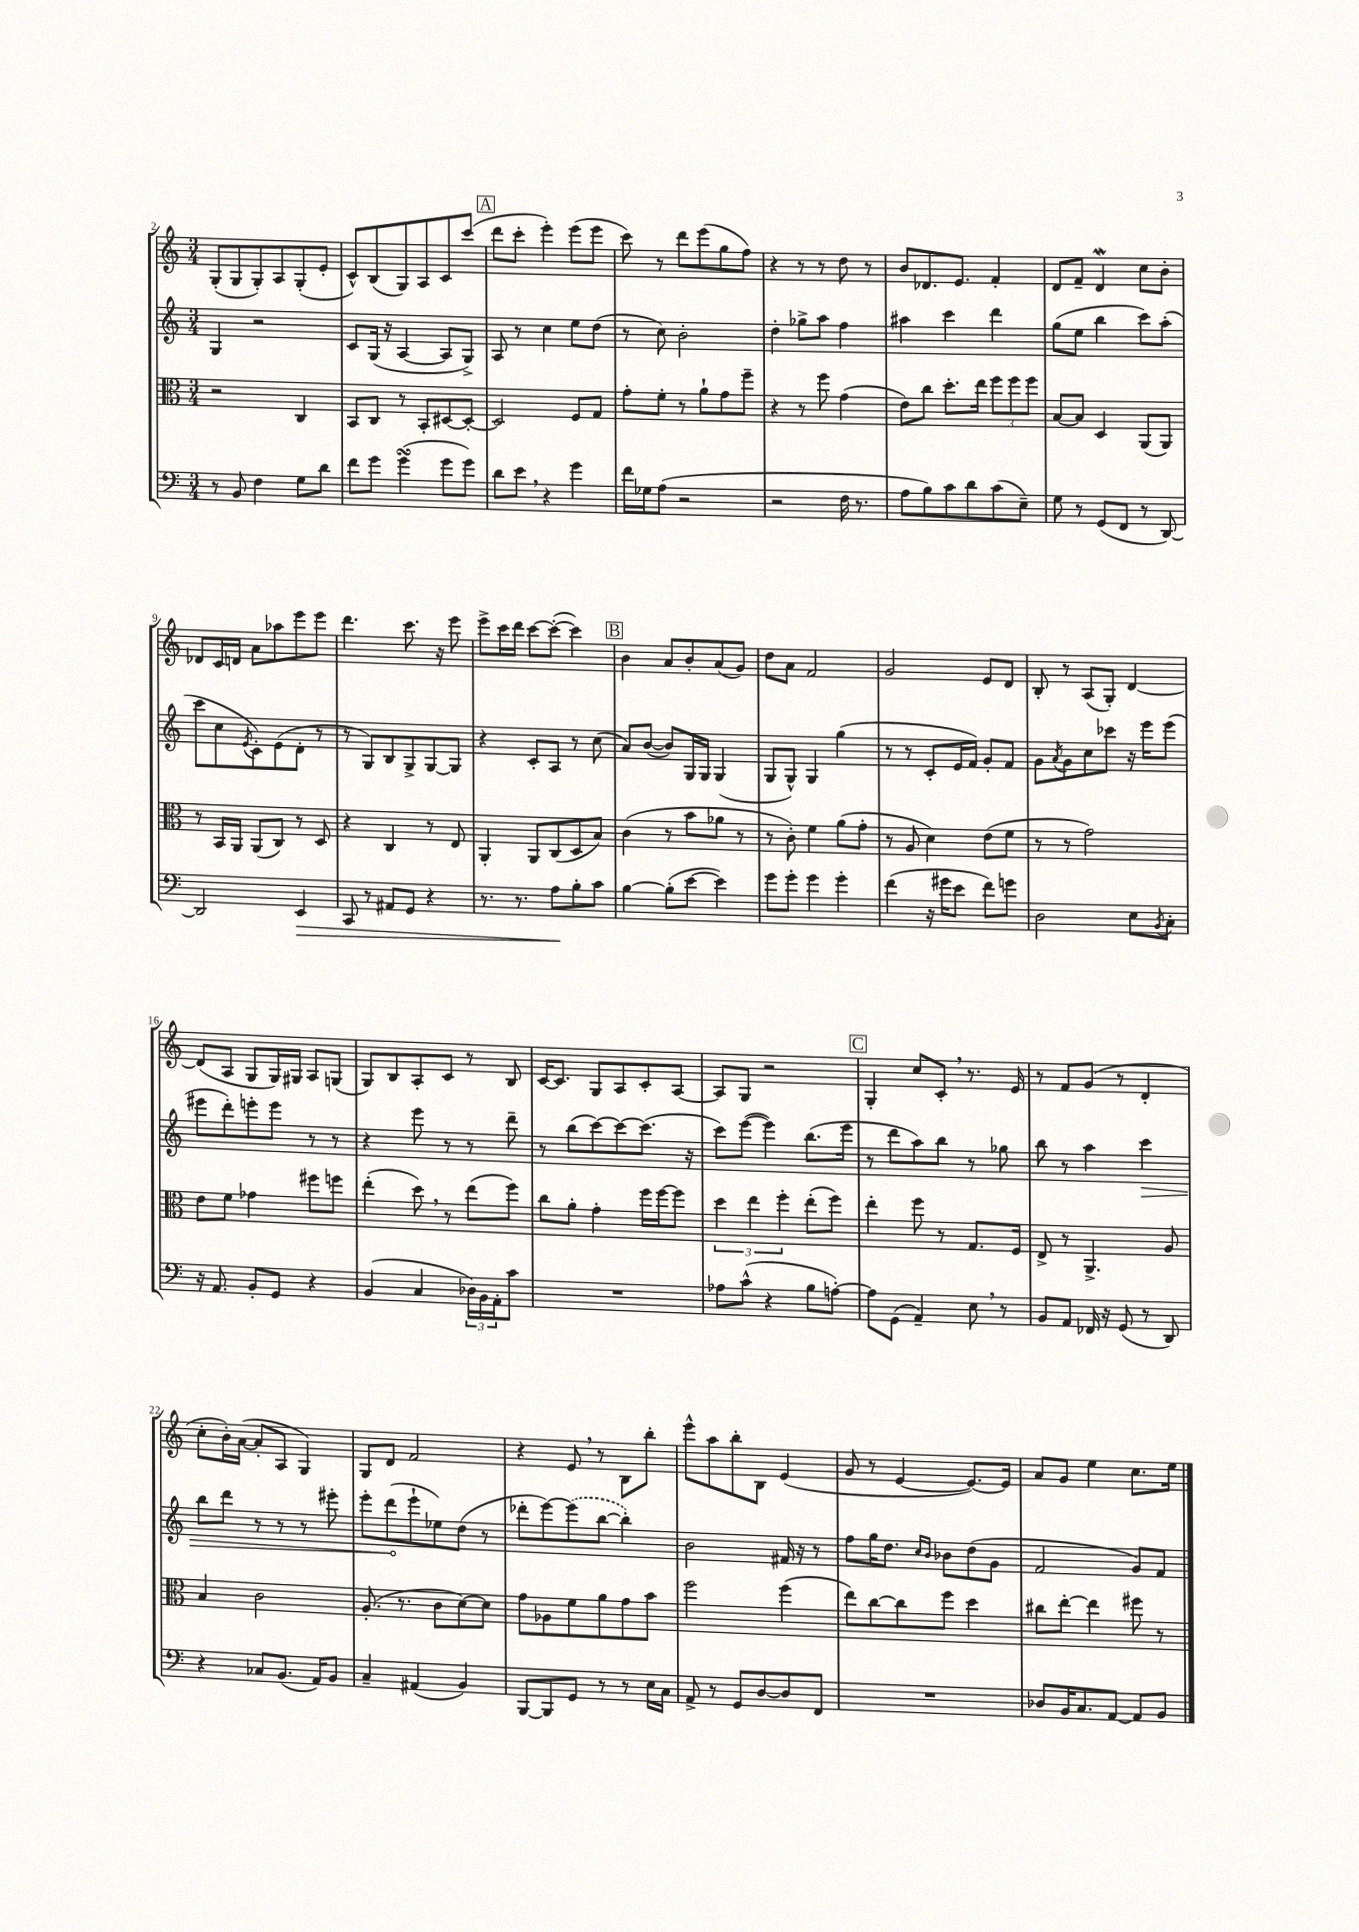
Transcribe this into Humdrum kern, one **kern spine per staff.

**kern	**dynam	**kern	**kern	**dynam	**kern
*part4	*part4	*part3	*part2	*part2	*part1
*staff4	*staff4	*staff3	*staff2	*staff2	*staff1
*clefF4	*	*clefC3	*clefG2	*	*clefG2
*k[]	*	*k[]	*k[]	*	*k[]
*M3/4	*	*M3/4	*M3/4	*	*M3/4
=2	=2	=2	=2	=2	=2
8r	.	2r	4G/	.	(8G'/L
8BB/	.	.	.	.	8G/
4F\	.	.	2r	.	8G'/)
.	.	.	.	.	8A/
8G\L	.	4C/	.	.	(8G'/
8d\J	.	.	.	.	8e'/J
=3	=3	=3	=3	=3	=3
8f\L	.	8BB/L	8c/L	.	8c^^/L)
8g\J	.	8C/J	(16G/Jk	.	(8B/
.	.	.	16r	.	.
(4gsSSS\	.	8r	[4A/	.	8G/)
.	.	8BB'/L	.	.	8A/
8g\L	.	[8D#X/	8A/L]	.	8c/
8g\J)	.	8D#'/J_	8G^/J)	.	(8ccc/J
!!LO:REH:place=s1:t=A
=4	=4	=4	=4	=4	=4
8d\L	.	2D#/]	8A/	.	8ddd\L
8e,\J	.	.	8r	.	8ccc'\J
4r	.	.	4cc\	.	4eee'\)
4g\	.	8F/L	8ee\L	.	(8eee\L
.	.	8G/J	(8dd\J	.	8eee\J
=5	=5	=5	=5	=5	=5
16f\LL	.	8g'\L	8r	.	8ccc\)
16G-X\J	.	.	.	.	.
(8A\J	.	8f'\J	8cc\)	.	8r
2r	.	8r	2b'\	.	8ddd\L
.	.	8a`\L	.	.	(8eee\
.	.	8g\	.	.	8gg\
.	.	8ff~\J	.	.	8ff\J)
=6	=6	=6	=6	=6	=6
2r	.	4r	4dd'\	.	4r
.	.	8r	8gg-X^\L	.	8r
.	.	8ff\	8aa\J	.	8r
16F\	.	(4g\	4ff\	.	8dd\
8.r	.	.	.	.	.
.	.	.	.	.	8r
=7	=7	=7	=7	=7	=7
8A\L	.	8e\L)	4aa#X\	.	8b/L
8B\)	.	8cc\J	.	.	8.d-X/
8c\	.	8.dd'\L	4ccc\	.	.
.	.	.	.	.	8.e/J
8d\	.	.	.	.	.
.	.	16ee\Jk	.	.	.
(8c\	.	12ff\L	4ddd\	.	4f'/
.	.	12ff\	.	.	.
8E~\J)	.	.	.	.	.
.	.	12ff\J	.	.	.
=8	=8	=8	=8	=8	=8
8G\	.	[8B/L	(8gg\L	.	8d/L
8r	.	8B/J]	8ee\J	.	8f~/J
(8GG/L	.	4D/	4bb\	.	4dW/
8FF/J	.	.	.	.	.
8r	.	(8AA/L	8ccc\L)	.	8cc\L
[8DD/)	.	8AA/J)	(8aa'\J	.	8b'\J
!!LO:LB:g=z
=9	=9	=9	=9	=9	=9
2DD/]	.	8r	8ccc\L	.	8d-X/L
.	.	16BB/LL	8cc\	.	16c/L
.	.	16AA/JJ	.	.	16dn/JJ
.	.	.	8qe/	.	.
.	.	(8AA/L	8c'\)	.	8a\L
.	.	8C/J)	(8e\	.	8aa-X\
!	!LO:HP:b	!	!	!	!
4EE/	>	8r	8d'\J	.	8eee\
.	.	8D/	8r	.	8eee\J
=10	=10	=10	=10	=10	=10
8CC/	.	4r	8r	.	4.ddd\
8r	.	.	8G/L)	.	.
8AA#X/L	.	4C/	8B/	.	.
8GG/J	.	.	8G^/	.	8.ccc\
4r	.	8r	[8G/	.	.
.	.	.	.	.	16r
.	.	8E/	8G/J]	.	8eee\
=11	=11	=11	=11	=11	=11
8.r	.	4AA'/	4r	.	8eee^\L
.	.	.	.	.	16ccc\L
8.r	.	.	.	.	16ddd\JJ
.	.	8AA/L	8c'/L	.	[8ccc\L
8A\L	.	(8C/	8A/J	.	(8ccc'\J_
8B'\	]	8D/	8r	.	4ccc\])
8c\J	.	8B/J)	(8cc\	.	.
!!LO:REH:place=s1:t=B
=12	=12	=12	=12	=12	=12
[4B\	.	(4c\	8a/L)	.	4b\
.	.	.	([8b/J	.	.
(8B'\L]	.	8r	8b/L])	.	8a/L
[8e\J	.	8b\L	16G/L	.	8b'/
.	.	.	16G/JJ	.	.
4e\])	.	8a-X\J	(4G/	.	(8a/
.	.	8r	.	.	8g/J)
=13	=13	=13	=13	=13	=13
8g\L	.	8r	8G/L	.	8dd\L
8g'\J	.	8c'\)	8G^^/J)	.	8a\J
4g\	.	4f\	4G/	.	2f/
4g'\	.	(8a\L	(4gg\	.	.
.	.	8g'\J	.	.	.
=14	=14	=14	=14	=14	=14
(4f\	.	8r	8r	.	2g/
.	.	8A/	8r	.	.
16r	.	4d\)	8c'/L	.	.
16g#X\KL	.	.	.	.	.
8e\J	.	.	16e/L	.	.
.	.	.	16f/JJ)	.	.
8f\L)	.	(8e\L	8g'/L	.	8e/L
8gn\J	.	8f\J	8f/J	.	8d/J
=15	=15	=15	=15	=15	=15
2D\	.	8r	8g\L	.	8B'/
.	.	.	8qa/	.	.
.	.	8r	8g\	.	8r
.	.	2g\)	8cc\	.	(8A/L
.	.	.	8ccc-X\J	.	8G'/J)
8E\L	.	.	16r	.	[4d/
.	.	.	16eee\KL	.	.
8qBB/	.	.	.	.	.
8C'\J	.	.	(8eee\J	.	.
!!LO:LB:g=z
=16	=16	=16	=16	=16	=16
16r	.	8e\L	8eee#X\L	.	(8d/L]
8.AA/	.	.	.	.	.
.	.	8f\J	8ddd'\)	.	8A/J
8BB'/L	.	4g-X\	8eeen'\	.	8G/L
8GG/J	.	.	8eee\J	.	16G/L)
.	.	.	.	.	16G#X/JJ
4r	.	8ff#X\L	8r	.	8A/L
.	.	8ffn\J	8r	.	(8Gn/J
=17	=17	=17	=17	=17	=17
(4BB/	.	(4ee'\	4r	.	8G/L)
.	.	.	.	.	8B/
4C/	.	8dd,\)	8eee\	.	8A'/
.	.	8r	8r	.	8c/J
24D-X\LL)	.	(8ee\L	8r	.	8r
24BB\	.	.	.	.	.
24AA'\J	.	.	.	.	.
8c\J	.	8ff\J)	8ddd~\	.	8B/
=18	=18	=18	=18	=18	=18
2.r	.	8cc\L	8r	.	[16c/KL
.	.	.	.	.	8.c/J]
.	.	8a'\J	(8bb\L	.	.
.	.	4g'\	[8ccc\)	.	8G/L
.	.	.	8ccc\_	.	8A/
.	.	16ff\LL	(8.ccc\J]	.	8c'/
.	.	[16ff\J	.	.	.
.	.	8ff\J]	.	.	[8A/J
.	.	.	16r	.	.
=19	=19	=19	=19	=19	=19
8A-X\L	.	6dd\	8ccc\L)	.	8A/L]
(8c^^\J	.	.	([8eee\J	.	8G/J
.	.	6ee\	.	.	.
4r	.	.	4eee\])	.	2r
.	.	6ff'\	.	.	.
8B\L	.	(8ee'\L	(8.bb\L	.	.
[8An'\J)	.	8ff\J)	.	.	.
.	.	.	16eee\Jk	.	.
!!LO:REH:place=s1:t=C
=20	=20	=20	=20	=20	=20
8A\L]	.	4ee'\	8r	.	4G'/
(8GG\J	.	.	8ddd\L	.	.
4AA~/)	.	8ff\	8aa\)	.	8cc/L
.	.	8r	8bb\J	.	8c',/J
8E,\	.	8.G/L	8r	.	8.r
8r	.	.	8gg-X\	.	.
.	.	16F/Jk	.	.	16e/
=21	=21	=21	=21	=21	=21
8BB/L	.	8E^/	8bb\	.	8r
8AA/J	.	8r	8r	.	8f/L
16FF-X/	.	4.AA^/	4aa\	.	(8g/J
16r	.	.	.	.	.
(8GG/	.	.	.	.	8r
!	!	!	!	!LO:HP:b	!
8r	.	.	4ccc\	>	4d'/
8DD/)	.	8A/	.	.	.
!!LO:LB:g=z
=22	=22	=22	=22	=22	=22
4r	.	4B/	8bb\L	.	8cc'\L
.	.	.	8ddd\J	.	16b'\L)
.	.	.	.	.	([16a\JJ
8C-X/L	.	2c\	8r	.	8a'/L]
(8.BB/J	.	.	8r	.	8A/J
.	.	.	8r	.	4G/)
16AA/KL)	.	.	.	.	.
8BB/J	.	.	8eee#X'\	.	.
=23	=23	=23	=23	=23	=23
4C~/	.	(8.A'/	8eee'\L	.	8G/L
.	.	.	(8ddd\	.	8d/J
.	.	8.r	.	.	.
(4AA#X/	.	.	8eee`\	]	2f/
.	.	8c\L	8ee-X\)	.	.
4BB/)	.	[8d\)	(8dd\J	.	.
.	.	8d\J]	8r	.	.
=24	=24	=24	=24	=24	=24
[8BBB/L	.	8g\L	8ddd-X'\L	.	4r
8BBB/]	.	8A-X\	[8eee\)	.	.
8GG/J	.	8f\	(8eee\]	.	8e,/
8r	.	8a\	[8bb\J	.	8r
8r	.	8g\	4bb'\])	.	8B\L
16E\LL	.	8b\J	.	.	8bb'\J
16C\JJ	.	.	.	.	.
=25	=25	=25	=25	=25	=25
8AA^/	.	2ff\	2b\	.	8eee^^\L
8r	.	.	.	.	8aa\
8GG/L	.	.	.	.	8bb'\
[8D/	.	.	.	.	8B\J
8D/]	.	(4ff\	16f#X/	.	(4e/
.	.	.	16r	.	.
8FF/J	.	.	8r	.	.
=26	=26	=26	=26	=26	=26
2.r	.	8ee\L)	8ff\L	.	8g/
.	.	[8cc\	16gg\K	.	8r
.	.	.	8.dd\J	.	.
.	.	8cc\]	.	.	[4e/
.	.	.	16qqcc/LL	.	.
.	.	.	16qqb/JJ	.	.
.	.	8ff\J	8b-X\L	.	.
.	.	4dd\	(8dd\	.	8.e/L_)
.	.	.	8g\J	.	.
.	.	.	.	.	16e/Jk]
=27	=27	=27	=27	=27	=27
8D-X/L	.	8cc#X\L	2f/	.	8a/L
16BB/K	.	[8ee'\J	.	.	8g/J
8.C/	.	.	.	.	.
.	.	4ee\]	.	.	4ee\
[8AA/J	.	.	.	.	.
8AA/L]	.	8ff#X\	8g/L)	.	8.cc\L
8BB/J	.	8r	8f/J	.	.
.	.	.	.	.	16ee\Jk
==	==	==	==	==	==
*-	*-	*-	*-	*-	*-
